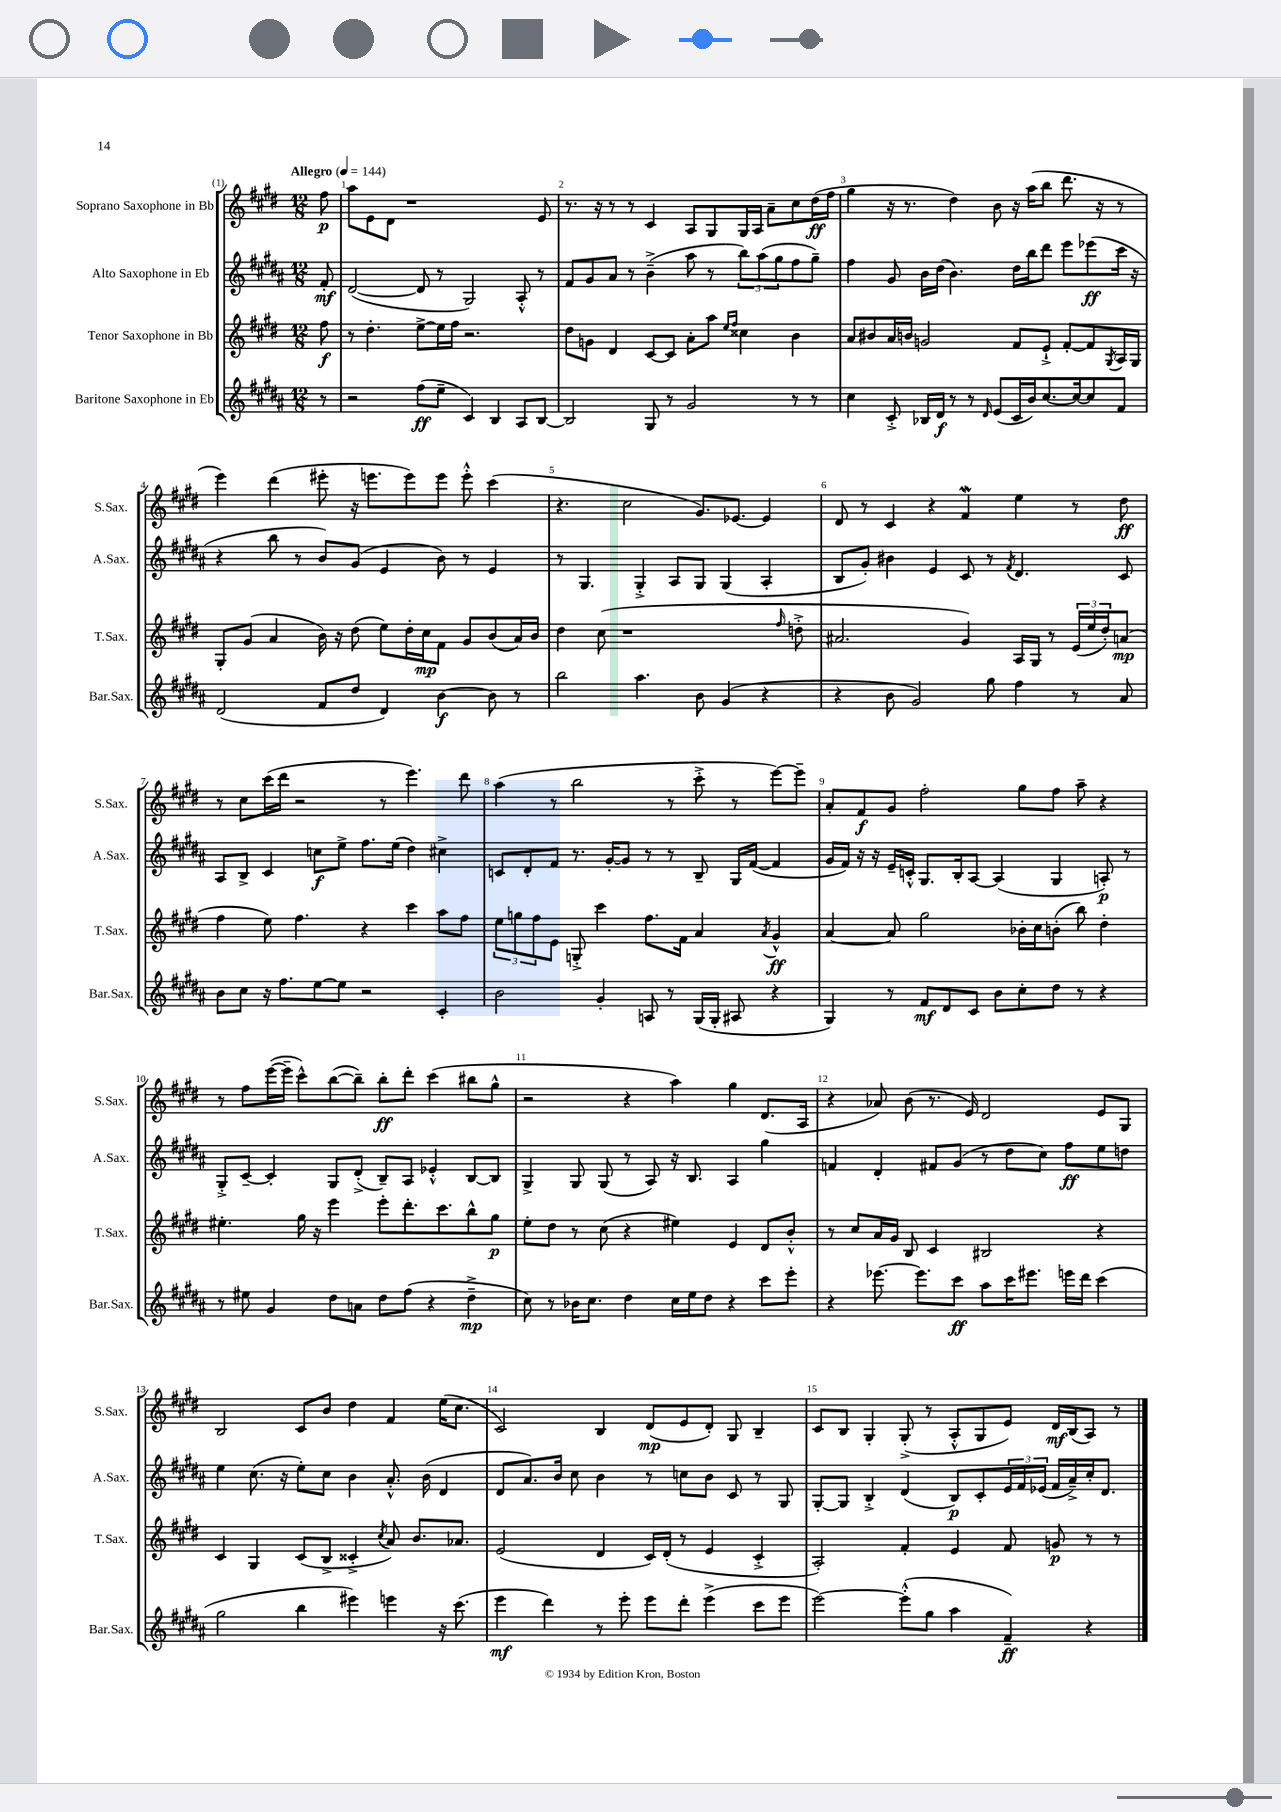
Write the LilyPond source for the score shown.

<<
\new StaffGroup <<
\new Staff = "s0" \with { instrumentName = "Soprano Saxophone in Bb" shortInstrumentName = "S.Sax." } {
    \clef treble \key e \major \numericTimeSignature \time 12/8 \partial 8 \tempo "Allegro" 4 = 144
    fis''8\p |
    a''8 e'8 dis'8 r1 e'8 |
    r8. r16 r8 r8 cis'4 a8 gis8 gis16 a16 a'8-- cis''8 dis''16\ff( fis''16 |
    gis''4 r16 r8. dis''4) b'8 r16 a''16( b''8 dis'''8. r16 r8 |
    e'''4) dis'''4( eis'''8-. r16 e'''8. e'''8) e'''8 e'''8-.-^ cis'''4( |
    r4. cis''2 gis'8.) ees'8.~ ees'4 |
    dis'8 r8 cis'4 r4 fis'4\mordent e''4 r8 dis''8\ff |
    r8 cis''8 cis'''16( dis'''16 r2 r8 e'''4.) dis'''8 |
    a''4( r8 b''2 r8 cis'''8-.-> r8 e'''8~) e'''8-- |
    a'8-. fis'8\f gis'8 fis''2-. gis''8 fis''8 a''8-- r4 |
    r8 fis''8 e'''16~( e'''16-- cis'''8-^) b''8~( b''8--) b''8-.\ff dis'''8-. cis'''4( bis''8 gis''8-^ |
    r2 r4 a''4) gis''4 dis'8.( a16 |
    r4 aes'8) b'8( r8. e'16) dis'2 e'8 gis8 |
    b2 cis'8 b'8 dis''4 fis'4 e''16( cis''8. |
    cis'2) b4 dis'8\mp( e'8 dis'8-.) gis8 b4-- |
    cis'8 b8 gis4-. gis8-.->( r8 a8-.-^ gis8 e'8) dis'16\mf b16( a8) r8 \bar "|." |
}
\new Staff = "s1" \with { instrumentName = "Alto Saxophone in Eb" shortInstrumentName = "A.Sax." } {
    \clef treble \key b \major \numericTimeSignature \time 12/8 \partial 8
    fis'8-.\mf |
    dis'2~( dis'8 r8 gis2) ais8-.-^ r8 |
    fis'8 gis'8 ais'8 r8 b'4--->( ais''8 r8 \tuplet 3/2 { b''8) ais''8( gis''8 } fis''8 gis''8--) |
    fis''4 gis'8 b'16 dis''16( b'4.) dis''16 b''16 dis'''8 e'''8 ees'''8\ff( cis'''16 r16 |
    r4 b''8 r8 b'8) gis'8( e'4 b'8) r8 e'4 |
    r8 gis4. gis4-.-> ais8 gis8 gis4( ais4-. |
    b8 gis'8-.) bis'4 e'4 cis'8 r8 \acciaccatura { fis'8 } dis'4. cis'8 |
    ais8 b8-> cis'4 c''8\f e''8-> fis''8. e''16( dis''4) cis''4-> |
    c'8 dis'8-. fis'8 r8. gis'16~-. gis'8 r8 r8 b8-- gis16 fis'16~( fis'4 |
    gis'16 fis'16) r16 r16 e'16-- c'16-.-^ gis8. b16-. ais8~ ais4( gis4 a8-.\p) r8 |
    gis8-.-> cis'8~-- cis'4-. gis8 dis'8-.->( b8--) ais8 ees'4-.-^ b8~ b8 |
    gis4-> gis8 gis8( r8 ais8) r16 b8. ais4 gis''4 |
    f'4 dis'4-. fis'8 gis'8( r8 dis''8 cis''8) fis''8\ff e''8 d''8 |
    e''4 cis''8.( r16 e''8-.) cis''8 b'4 ais'8.-.-^ b'16( dis'4 |
    dis'8 ais'8.) b'16 cis''8 b'4 r8 c''8 b'8 cis'8 r8 gis8 |
    gis8~-. gis8 b4-.-> dis'4( b8\p) cis'8-. \tuplet 3/2 { e'16 fis'16 ees'16( } fis'16 ais'16--->) cis''16-. dis'8. \bar "|." |
}
\new Staff = "s2" \with { instrumentName = "Tenor Saxophone in Bb" shortInstrumentName = "T.Sax." } {
    \clef treble \key e \major \numericTimeSignature \time 12/8 \partial 8
    fis''8\f |
    r8 dis''4.-. e''8~-> e''16 fis''16 r2. |
    dis''8 g'8 dis'4 cis'8~ cis'8 a'8-. a''8 \grace { e''16 fis''16 } cisis''4 b'4 |
    a'8 bis'8 a'16 b'16 g'2 fis'8 e'8-!-> fis'8~-. fis'8 \acciaccatura { gis8 } a16 gis16 |
    gis8-. gis'8( a'4 b'16) r16 dis''8( e''8) dis''16-. cis''16\mp fis'8 gis'8 b'8( a'16) b'16 |
    dis''4 cis''8( r1 \grace { fis''16 } d''8-.-> |
    ais'2. gis'4) a16 gis16 r8 \tuplet 3/2 { e'16( e''16 dis''16-.) } a'8\mp( |
    fis''4 e''8) fis''4. r4 cis'''4 a''8 fis''8 |
    \tuplet 3/2 { e''8 g''8 fis''8 } e'8 g8-.-> cis'''4 fis''8. fis'16 a'4 \acciaccatura { a'8 } gis'4-^\ff |
    a'4~ a'8 gis''2 bes'16-. cis''16 b'8-.( b''8) dis''4-. |
    eis''4.-. gis''16 r16 e'''4 e'''8-. dis'''8.-. cis'''8. b''8-^ gis''8\p |
    e''8-. dis''8 r8 cis''8( r4 eis''4) e'4 dis'8 b'8-.-^ |
    r8 cis''8 a'16 gis'16 b8 cis'4 bis2 r4 |
    cis'4 gis4 cis'8( b8-> cisis'4-.-> \acciaccatura { cis''8 } a'8) b'8. aes'8. |
    e'2( dis'4 cis'16) dis'16-.( r8 e'4 cis'4-.-> |
    a2-.) fis'4-. e'4 fis'8 g'8\p r8 r8 \bar "|." |
}
\new Staff = "s3" \with { instrumentName = "Baritone Saxophone in Eb" shortInstrumentName = "Bar.Sax." } {
    \clef treble \key b \major \numericTimeSignature \time 12/8 \partial 8
    r8 |
    r2 fis''8\ff( e''8-- cis'4) b4 ais8 b8~ |
    b2 gis8 r8 gis'2 r8 r8 |
    cis''4 cis'8-.-> bes16 dis'16\f r8 r8 \grace { dis'16 } e'8( cis'16 b'16) cis''8.~ cis''16~ cis''8 fis'8 |
    dis'2( fis'8 dis''8 dis'4) b'4~\f b'8 r8 |
    b''2 ais''4. b'8 gis'4( r4 |
    r4 b'8 gis'2) gis''8 fis''4 r8 ais'8 |
    b'8 cis''8 r16 fis''8. e''8~ e''8 r2 cis'4-. |
    b'2 gis'4-. a8 r8 gis16( gis16-. ais8 r4 |
    gis4) r8 fis'8\mf dis'8 cis'8 b'8 cis''8-. dis''8 r8 r4 |
    r8 eis''8 gis'4 dis''8 a'8 dis''8 fis''8( r4 dis''4--->\mp |
    cis''8) r8 bes'16 cis''8. dis''4 cis''16 e''16 dis''8 r4 cis'''8 e'''8-. |
    r4 ees'''8.~ ees'''8. cis'''8\ff ais''8 cis'''16 eis'''8. e'''16 dis'''16 cis'''4( |
    gis''2 b''4 eis'''4) e'''4 r16 cis'''8.( |
    e'''4\mf dis'''4) r8 e'''8-. e'''8 dis'''8-. e'''4->( cis'''8 e'''8 |
    e'''2~) e'''8-.-^( gis''8 ais''4 fis'4--\ff) r4 \bar "|." |
}
>>
>>
\layout { \context { \Score \override BarNumber.break-visibility = ##(#f #t #t) barNumberVisibility = #all-bar-numbers-visible } }
